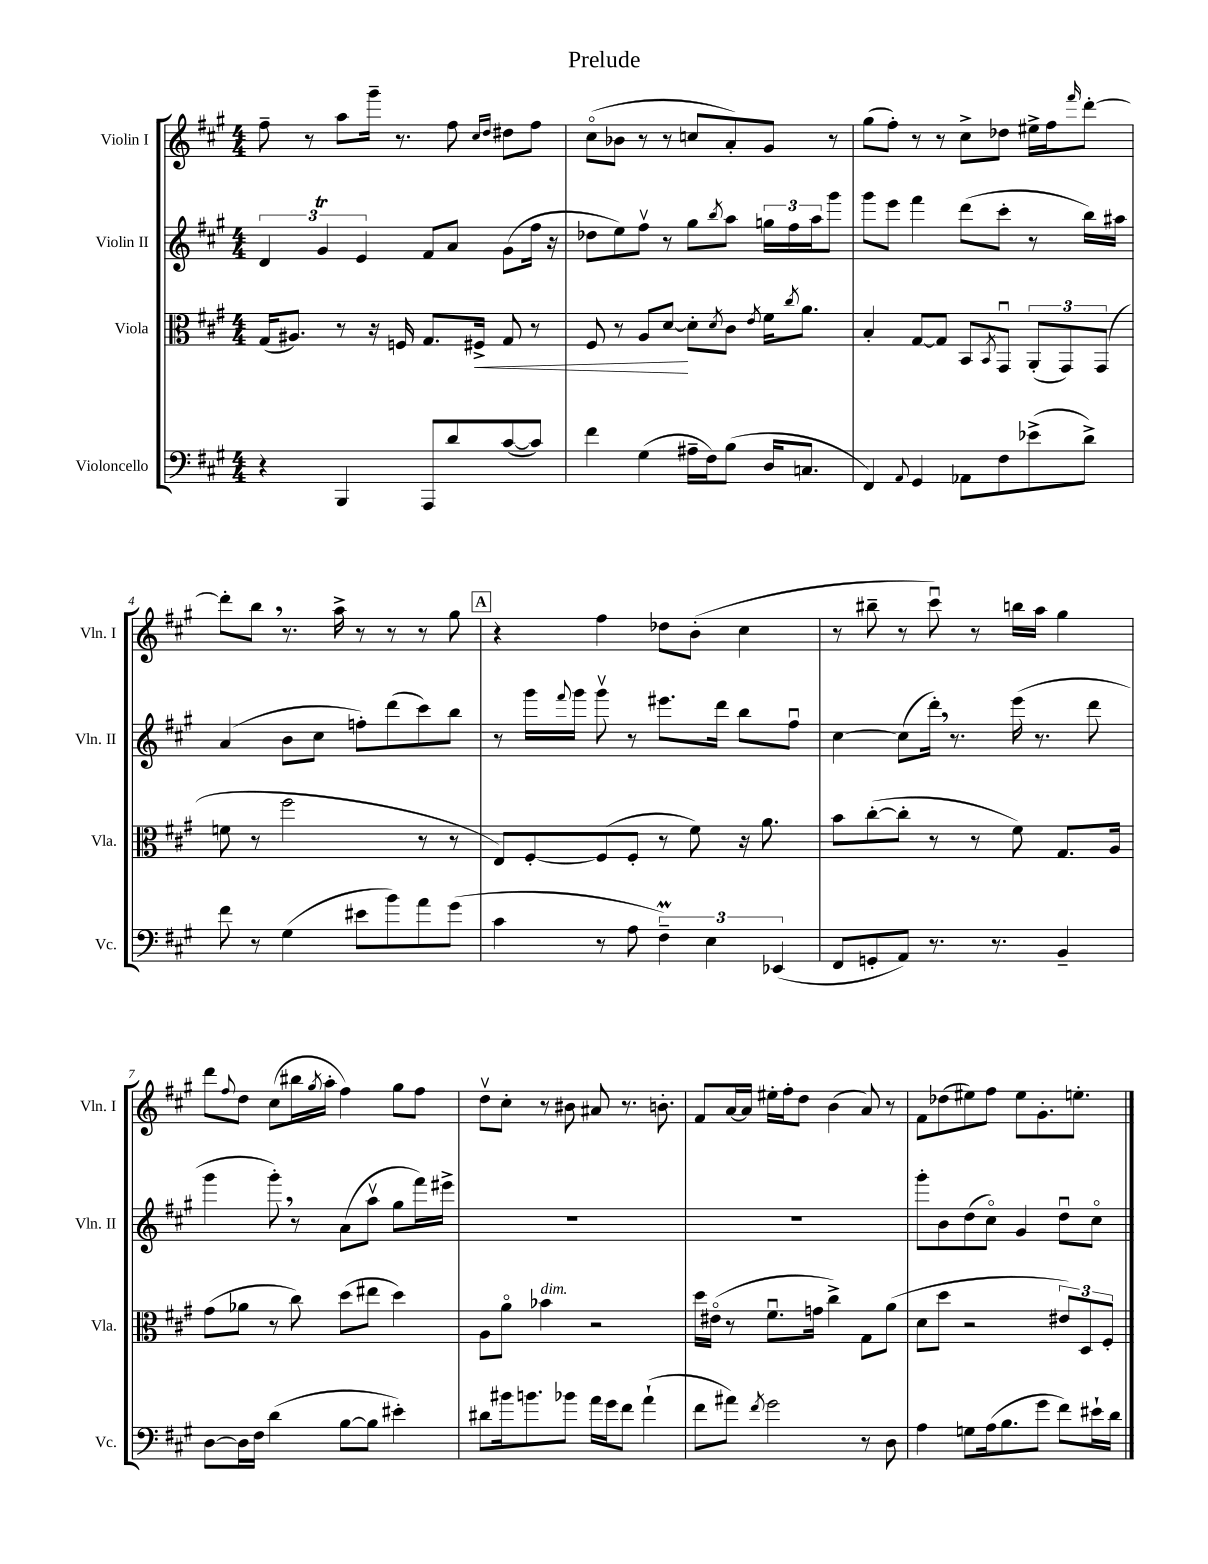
\header { title = "Prelude" }
<<
\new StaffGroup <<
\new Staff = "s0" \with { instrumentName = "Violin I" shortInstrumentName = "Vln. I" } {
    \clef treble \key a \major \numericTimeSignature \time 4/4
    fis''8-- r8 a''8 gis'''16-- r8. fis''8 \grace { cis''16 d''16 } dis''8 fis''8 |
    cis''8\flageolet( bes'8 r8 r8 c''8 a'8-.) gis'8 r8 |
    gis''8( fis''8-.) r8 r8 cis''8-> des''8 eis''16-> fis''16 \grace { fis'''16 } d'''8~-. |
    d'''8-. b''8 \breathe r8. a''16-> r8 r8 r8 gis''8 |
    \mark \markup { \box "A" } r4 fis''4 des''8 b'8-.( cis''4 |
    r8 bis''8-- r8 cis'''8\downbow) r8 b''16 a''16 gis''4 |
    d'''8 \appoggiatura { fis''8 } d''8 cis''8( bis''16 \acciaccatura { gis''8 } a''16-. fis''4) gis''8 fis''8 |
    d''8\upbow cis''8-. r8 bis'8 ais'8 r8. b'8.-. |
    fis'8 a'16~ a'16 eis''16-. fis''16-. d''8 b'4( a'8) r8 |
    fis'8 des''8( eis''8) fis''8 eis''8 gis'8.-. e''8.-. \bar "|." |
}
\new Staff = "s1" \with { instrumentName = "Violin II" shortInstrumentName = "Vln. II" } {
    \clef treble \key a \major \numericTimeSignature \time 4/4
    \tuplet 3/2 { d'4 gis'4\trill e'4 } fis'8 a'8 gis'8( fis''16 r16 |
    des''8 e''8) fis''8\upbow r8 gis''8 \acciaccatura { b''8 } a''8 \tuplet 3/2 { g''16 fis''16 a''16 } gis'''8 |
    gis'''8 e'''8 fis'''4 d'''8( cis'''8-. r8 b''16) ais''16 |
    a'4( b'8 cis''8 f''8-.) d'''8( cis'''8) b''8 |
    \mark \markup { \box "A" } r8 gis'''16 \appoggiatura { fis'''8 } gis'''16 gis'''8\upbow r8 eis'''8. d'''16 b''8 fis''8\downbow |
    cis''4~ cis''8( d'''16-.) \breathe r8. e'''16( r8. d'''8 |
    gis'''4 gis'''8-.) \breathe r8 a'8( a''8\upbow gis''8 fis'''16) eis'''16-> |
    R1 |
    R1 |
    gis'''8-. b'8 d''8( cis''8\flageolet) gis'4 d''8\downbow cis''8\flageolet \bar "|." |
}
\new Staff = "s2" \with { instrumentName = "Viola" shortInstrumentName = "Vla." } {
    \clef alto \key a \major \numericTimeSignature \time 4/4
    gis16( ais8.) r8 r16 f16 gis8. fis16->\< gis8 r8 |
    fis8 r8 a8 d'8~\! d'8-. \acciaccatura { d'8 } cis'8 \acciaccatura { e'8 } fis'16 \acciaccatura { cis''8 } a'8. |
    b4-. gis8~ gis8 b,8 \acciaccatura { b,8 } gis,8\downbow \tuplet 3/2 { a,8-.( gis,8) gis,8( } |
    f'8 r8 fis''2 r8 r8 |
    \mark \markup { \box "A" } e8) fis8~-. fis8( fis8-. r8 fis'8) r16 a'8. |
    b'8 cis''8~-.( cis''8-. r8 r8 fis'8) gis8. a16 |
    gis'8( aes'8 r8 cis''8) d''8( eis''8 d''4) |
    a8 a'8\flageolet bes'4^\markup { \italic "dim." } r2 |
    d''16 eis'16\flageolet( r8 fis'8.\downbow g'16 cis''4->) gis8 a'8( |
    d'8 d''8 r2 \tuplet 3/2 { eis'8) d8 fis8-. } \bar "|." |
}
\new Staff = "s3" \with { instrumentName = "Violoncello" shortInstrumentName = "Vc." } {
    \clef bass \key a \major \numericTimeSignature \time 4/4
    r4 b,,4 a,,8 d'8 cis'8~( cis'8) |
    fis'4 gis4( ais16-- fis16) b8( d16 c8. |
    fis,4) \appoggiatura { a,8 } gis,4 aes,8 fis8 ees'8->( d'8->) |
    fis'8 r8 gis4( eis'8 b'8) a'8 gis'8( |
    \mark \markup { \box "A" } cis'4 r8 a8 \tuplet 3/2 { fis4--\prall) e4 ees,4( } |
    fis,8 g,8-. a,8) r8. r8. b,4-- |
    d8~ d16 fis16 d'4( b8~ b8 eis'4-.) |
    dis'8 bis'16 b'8. bes'8 a'16 gis'16 fis'8 a'4-!( |
    fis'8 ais'8) \acciaccatura { fis'8 } gis'2 r8 d8 |
    a4 g8 a16( b8. gis'8 fis'8) eis'16-! d'16 \bar "|." |
}
>>
>>
